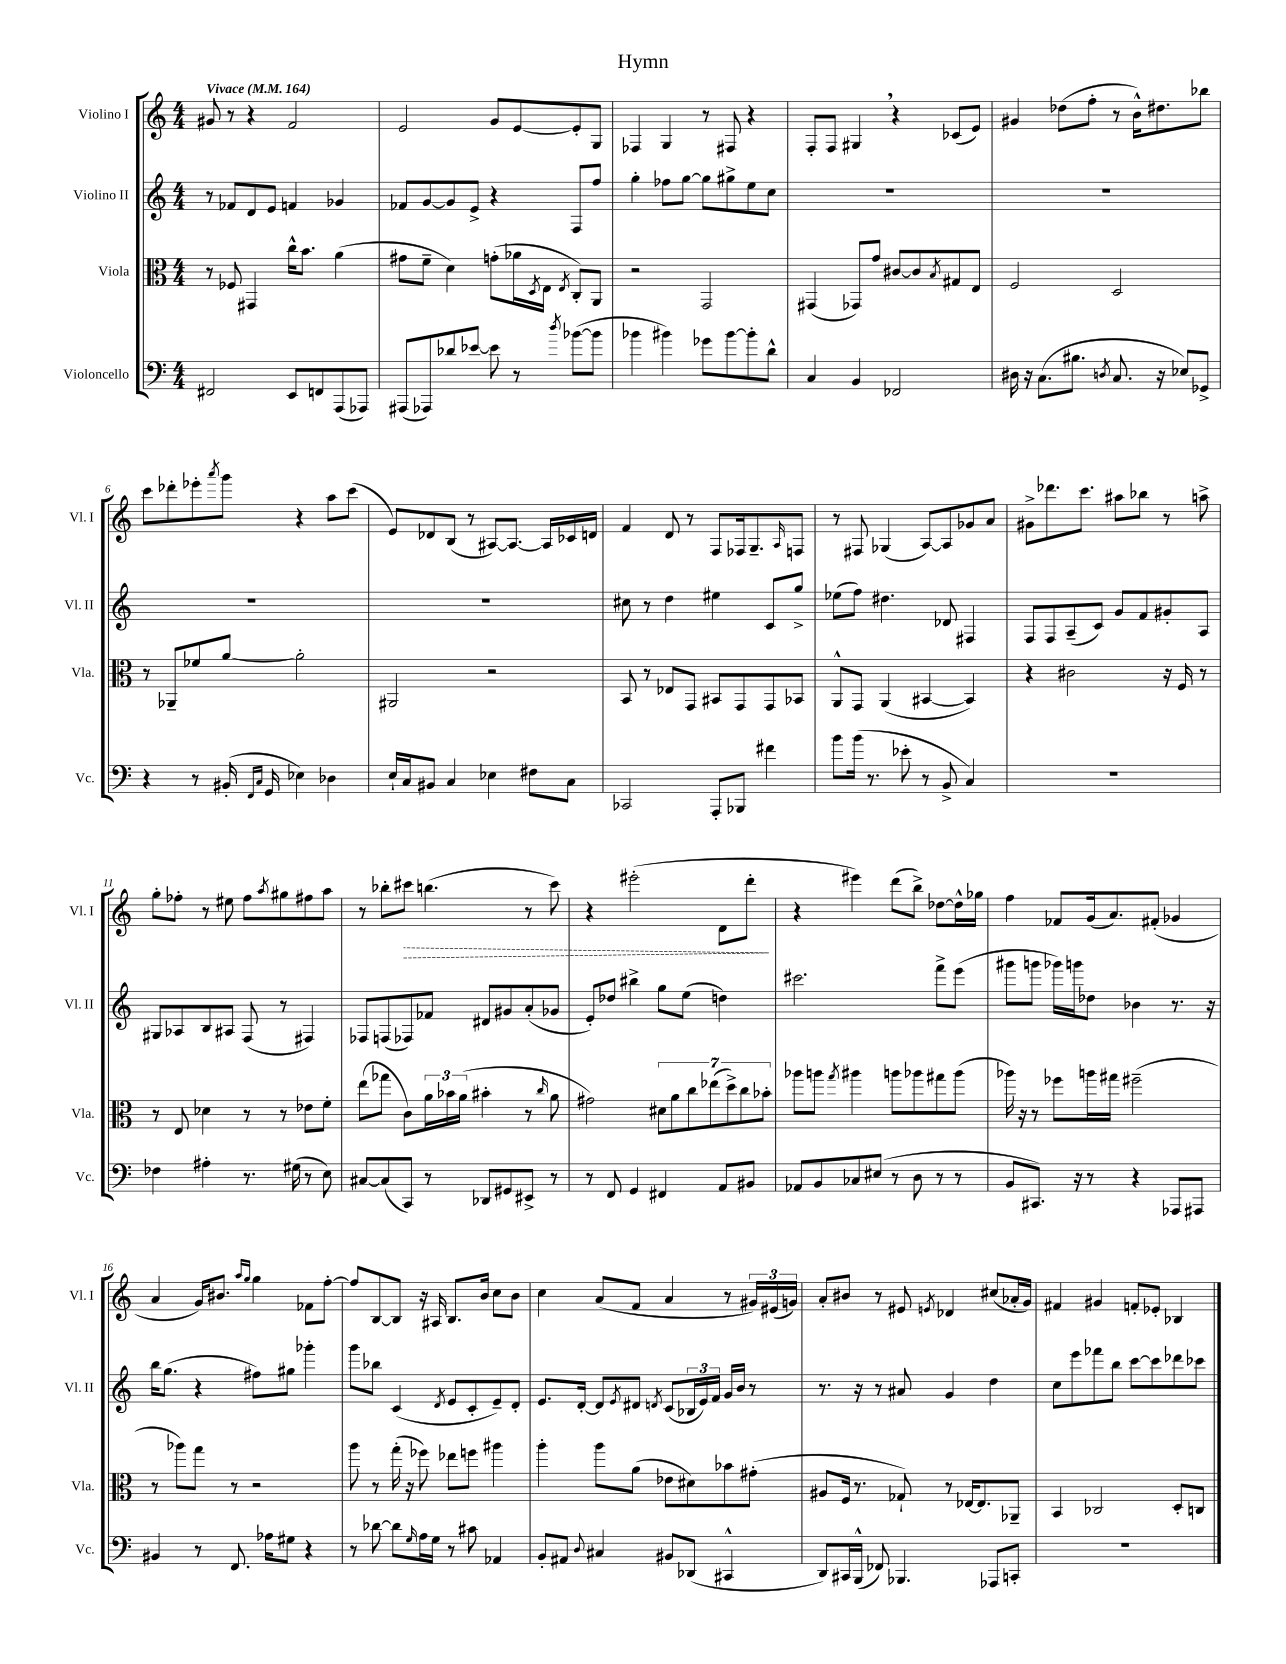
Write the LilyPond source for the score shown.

\header { title = "Hymn" }
<<
\new StaffGroup <<
\new Staff = "s0" \with { instrumentName = "Violino I" shortInstrumentName = "Vl. I" } {
    \clef treble \key c \major \numericTimeSignature \time 4/4 \tempo "Vivace" 4 = 164
    gis'8 r8 r4 f'2 |
    e'2 g'8 e'8~ e'8-. g8 |
    fes4 g4 r8 fis8 r4 |
    f8-. f8 gis4 \breathe r4 ces'8( e'8) |
    gis'4 des''8( f''8-. r8 b'16-^) dis''8. bes''8 |
    c'''8 des'''8-. ees'''8-. \acciaccatura { a'''8 } g'''8 r4 a''8 c'''8( |
    e'8) des'8 b8( r8 ais8~) ais8.~ ais16 ces'16 d'16 |
    f'4 d'8 r8 f8 fes16 g8.-- \grace { a16 } f8 |
    r8 fis8 ges4( a8~) a8 ges'8 a'8 |
    gis'8-> des'''8. c'''8. ais''8 bes''8 r8 a''8-> |
    g''8-. fes''8-. r8 eis''8 fes''8 \acciaccatura { a''8 } gis''8 fis''8 a''8 |
    r8 bes''8-. \once \override Hairpin.style = #'dashed-line cis'''8\> b''4.( r8 cis'''8) |
    r4 eis'''2-.( d'8 d'''8-.\! |
    r4 eis'''4) d'''8( b''8->) des''8~ des''16-^ ges''16 |
    f''4 fes'8 g'16( a'8.) fis'8-.( ges'4 |
    a'4 g'16) bis'8. \grace { a''16 g''16 } g''4 fes'8 f''8~-. |
    f''8 b8~ b8 r16 ais16 b8. b'16 c''8 b'8 |
    c''4 a'8( f'8 a'4 r8 \tuplet 3/2 { gis'16) eis'16( g'16) } |
    a'8-. bis'8 r8 eis'8 \acciaccatura { e'8 } des'4 cis''8( aes'16-. g'16) |
    fis'4 gis'4 f'8-. ees'8-. bes4 \bar "|." |
}
\new Staff = "s1" \with { instrumentName = "Violino II" shortInstrumentName = "Vl. II" } {
    \clef treble \key c \major \numericTimeSignature \time 4/4
    r8 fes'8 d'8 e'8 f'4 ges'4 |
    fes'8 g'8~ g'8 e'8-> r4 f8 f''8 |
    g''4-. fes''8 g''8~ g''8 gis''8-> e''8 c''8 |
    R1 |
    R1 |
    R1 |
    R1 |
    cis''8 r8 d''4 eis''4 c'8 g''8-> |
    ees''8( f''8) dis''4. des'8 fis4 |
    f8 f8 a8--( c'8) g'8 f'8 gis'8-. a8 |
    gis8 aes8 b8 ais8 f8( r8 fis4) |
    fes8 f8( fes8) fes'8 dis'8 gis'8 a'8-.( ges'8 |
    e'8-.) des''8 bis''4-> g''8 e''8( d''4) |
    cis'''2. f'''8-> e'''8( |
    gis'''8 g'''8 ges'''16) g'''16 des''8 bes'4 r8. r16 |
    b''16 g''8.( r4 fis''8) gis''8 ges'''4-. |
    g'''8 bes''8 c'4( \acciaccatura { d'8 } e'8 c'8-. e'8--) d'8-. |
    e'8. d'16~-. d'8 \acciaccatura { e'8 } dis'8 \acciaccatura { d'8 } c'8( \tuplet 3/2 { bes16 e'16) f'16 } g'16 b'16 r8 |
    r8. r16 r8 ais'8 g'4 d''4 |
    c''8 e'''8 fes'''8 b''8 c'''8~ c'''8 des'''8 ces'''8 \bar "|." |
}
\new Staff = "s2" \with { instrumentName = "Viola" shortInstrumentName = "Vla." } {
    \clef alto \key c \major \numericTimeSignature \time 4/4
    r8 fes8 gis,4 c''16-^ b'8. a'4( |
    gis'8 f'8-- d'4) g'8-.( aes'16 \acciaccatura { d8 } e16 \acciaccatura { e8 } c8-.) a,8 |
    r2 g,2 |
    gis,4( ges,8) g'8 cis'8~ cis'8 \acciaccatura { b8 } gis8 e8 |
    f2 d2 |
    r8 aes,8-- fes'8 a'8~ a'2-. |
    ais,2 r2 |
    b,8 r8 ees8 g,8 bis,8 g,8 g,8 bes,8 |
    a,8-^ g,8 a,4( bis,4~ bis,4) |
    r4 cis'2 r16 f16 r8 |
    r8 e8 des'4 r8 r8 ees'8 f'8-. |
    e''8( ges''8 c'8) \tuplet 3/2 { a'16 bes'16 a'16( } bis'4-. r8 \grace { c''16 } a'8 |
    gis'2) \tuplet 7/4 { dis'8 a'8 c''8 ees''8( d''8->) c''8 bes'8-. } |
    aes''8 a''8 \acciaccatura { g''8 } ais''4 a''8 aes''8 gis''8 aes''8( |
    aes''16) r16 r8 fes''8 a''16 gis''16 fis''2--( |
    r8 aes''8) g''8 r8 r2 |
    a''8 r8 g''16-.( r16 fes''8) ees''8 f''8 ais''4 |
    a''4-. a''8 a'8( ees'8 dis'8) bes'8 gis'8-.( |
    ais8 f16 r8. ges8-!) r8 ees16~ ees8. aes,8-- |
    b,4 ces2 d8-. c8 \bar "|." |
}
\new Staff = "s3" \with { instrumentName = "Violoncello" shortInstrumentName = "Vc." } {
    \clef bass \key c \major \numericTimeSignature \time 4/4
    fis,2 e,8 f,8 a,,8( aes,,8) |
    ais,,8( aes,,8) des'8 ees'8~ ees'8 r8 \acciaccatura { d''8 } bes'8~( bes'8 |
    bes'4 bis'4) ges'8 bis'8~ bis'8-. d'8-^ |
    c4 b,4 fes,2 |
    dis16 r16 c8.( bis8. \acciaccatura { d8 } c8. r16 ees8) ges,8-> |
    r4 r8 bis,16-.( \grace { f,16 c16 } g,16 ees4) des4 |
    e16-! c16 bis,8 c4 ees4 fis8 c8 |
    ces,2 a,,8-. bes,,8 fis'4 |
    b'8 b'16( r8. ees'8-. r8 b,8-> c4) |
    R1 |
    fes4 ais4-. r8. gis16( r8 e8) |
    cis8~ cis8( c,8) r8 des,8 gis,8 eis,8-> r8 |
    r8 f,8 g,4 fis,4 a,8 bis,8 |
    aes,8 b,8 ces8 eis8( r8 d8 r8 r8 |
    b,8 cis,8.) r16 r8 r4 aes,,8 ais,,8 |
    bis,4 r8 f,8. aes16 gis8 r4 |
    r8 des'8~ des'8 \grace { g16 } a16 g16 r8 cis'8 aes,4 |
    b,8-. ais,8 \appoggiatura { d8 } cis4 bis,8 des,8( cis,4-^ |
    d,8) cis,16 b,,16-^( fes,8) bes,,4. aes,,8 c,8-. |
    R1 \bar "|." |
}
>>
>>
